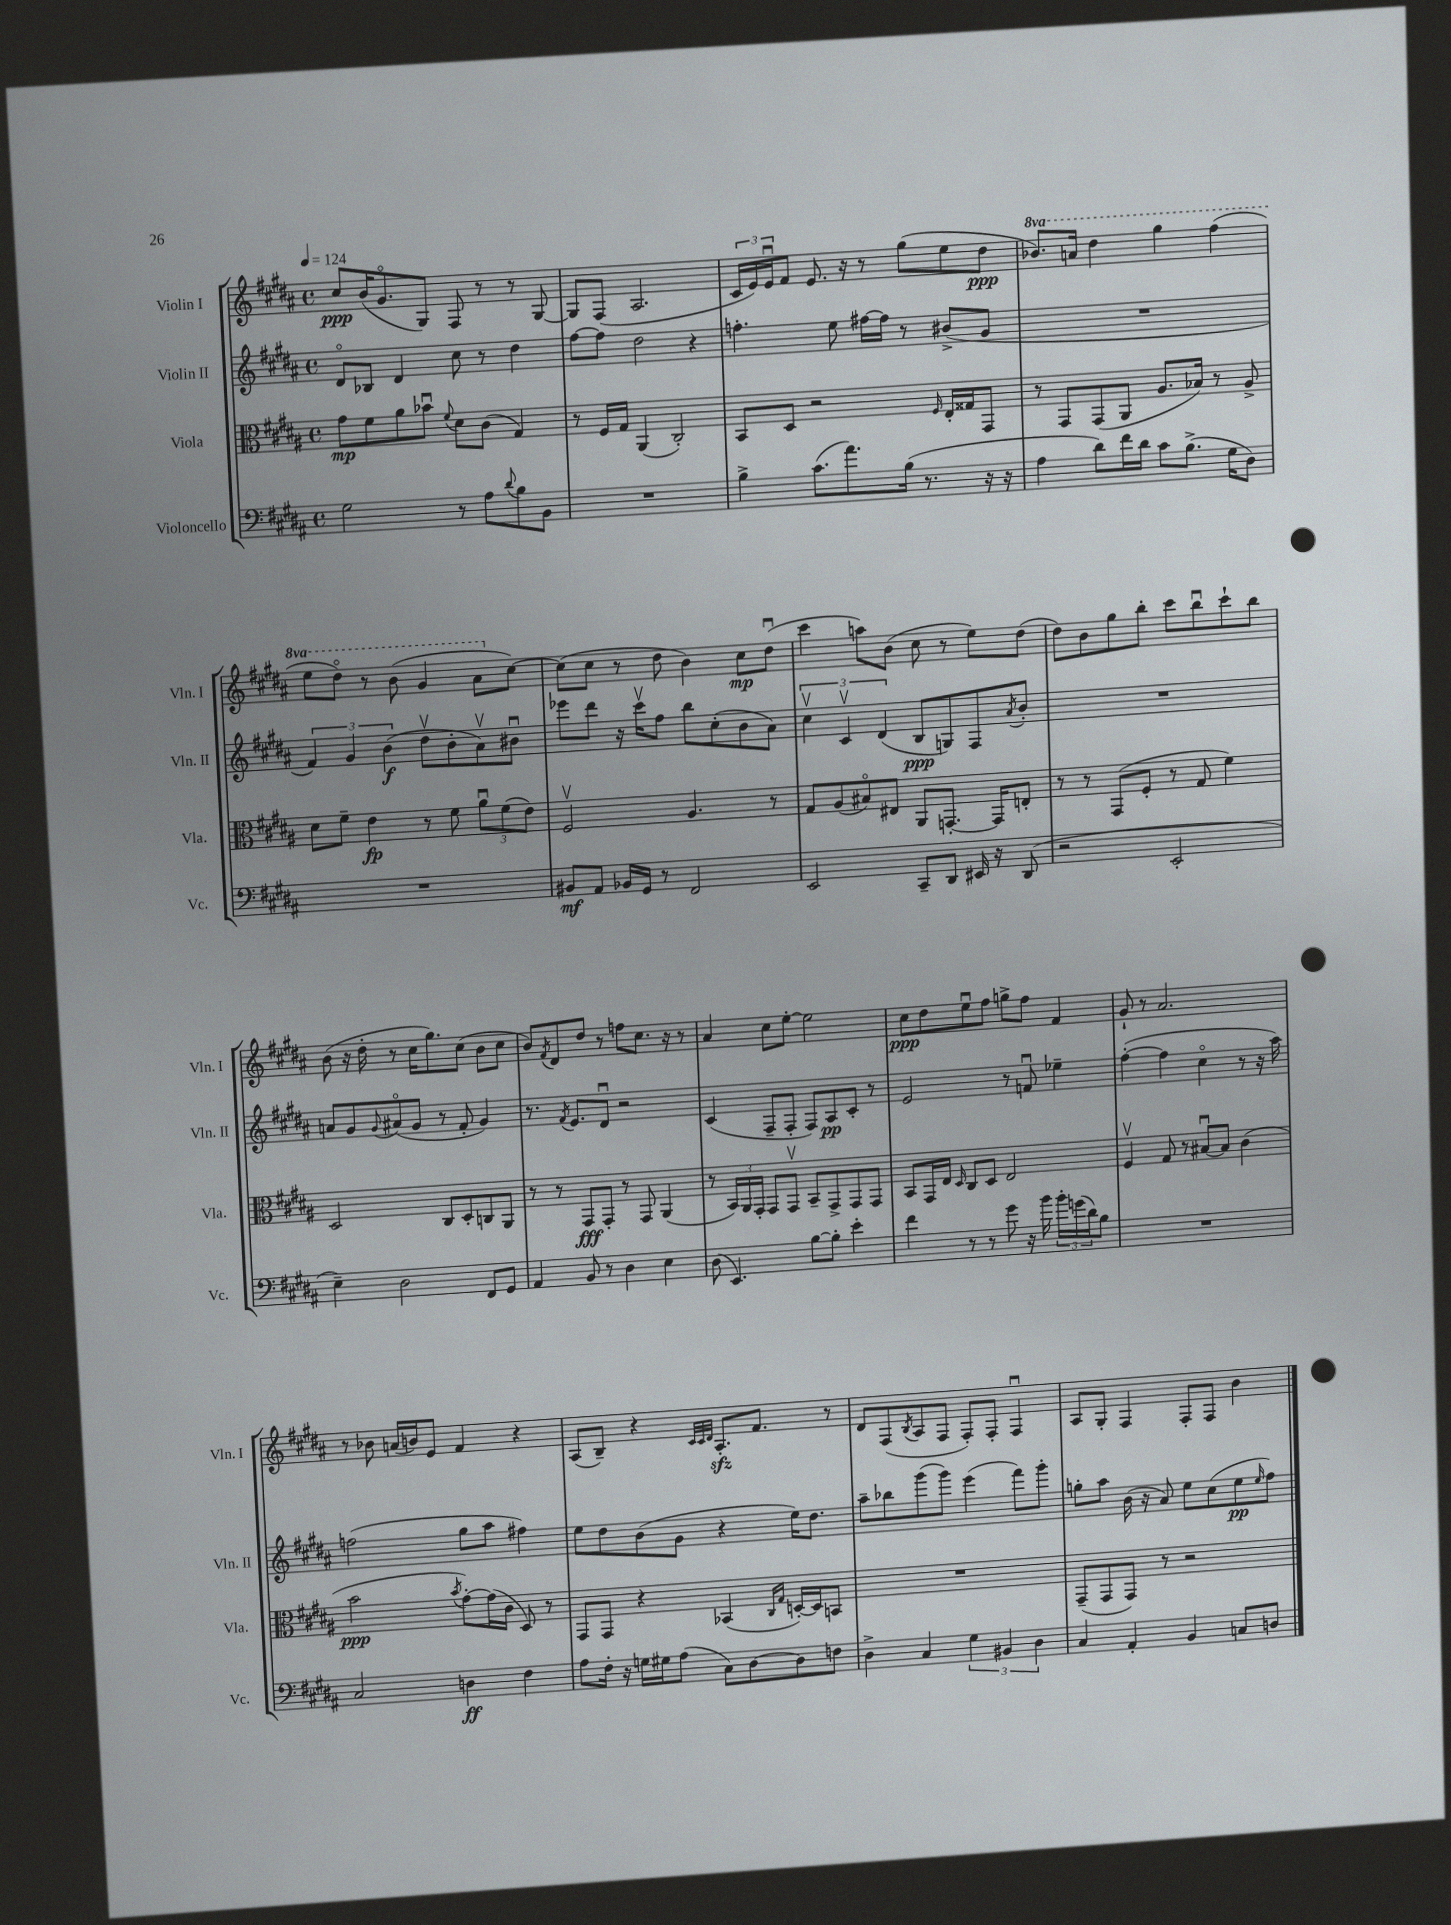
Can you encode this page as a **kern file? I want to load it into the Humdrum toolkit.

**kern	**kern	**kern	**kern
*staff4	*staff3	*staff2	*staff1
*clefF4	*clefC3	*clefG2	*clefG2
*k[f#c#g#d#a#]	*k[f#c#g#d#a#]	*k[f#c#g#d#a#]	*k[f#c#g#d#a#]
*M4/4	*M4/4	*M4/4	*M4/4
*met(c)	*met(c)	*met(c)	*met(c)
*MM124	*MM124	*MM124	*MM124
2G#	8g#	8d#o	8cc#
.	8f#	8B-	(16b
.	.	.	8.g#o
.	8a#	4d#	.
.	8b-u	.	8G#)
.	8qqf#	.	.
8r	8d#	8cc#	8F#
8A#	(8c#	8r	8r
8qqd#	.	.	.
8B	4G#)	4dd#	8r
8BB	.	.	[8G#
=	=	=	=
1r	8r	[8ff#	8G#]
.	16F#	8ff#]	(8F#
.	16G#	.	.
.	(4AA#	2dd#	2.A#
.	2C#')	.	.
.	.	4r	.
=	=	=	=
4B^	8BB	4.ff'	24c#
.	.	.	24e)
.	.	.	24eu
.	8D#	.	8f#
(8.c#	2r	.	8.e
.	.	8ee	.
8.a#)	.	.	16r
.	.	[16ff#	8r
.	.	16ff#]	.
(16B	.	8r	(8gg#
8.r	.	.	.
.	16qqF#	.	.
.	16E'	(8b#^	8ee
.	16G##	.	.
16r	8GG#	8g#	8dd#
16r	.	.	.
=	=	=	=
4A#	8r	1r	8.bb-)
.	8GG#	.	.
.	.	.	16aa
8d#)	(8GG#	.	4ddd#
16f#	8AA#	.	.
16d#	.	.	.
8c#	8.A#	.	4ggg#
(8.B^	.	.	.
.	16B-)	.	.
.	8r	.	(4fff#
16G#	.	.	.
8D#)	8A#^	.	.
=	=	=	=
1r	8d#	6f#)	8eee
.	8f#~	.	8ddd#o)
.	.	6g#	.
.	4e	.	8r
.	.	(6b	.
.	.	.	(8bb
.	8r	8dd#v	4gg#
.	8f#	8b'	.
.	12a#u	8a#v)	8aa#
.	(12f#	.	.
.	.	8b#u	[8cc#)
.	12e)	.	.
=	=	=	=
8BB#	2F#v	8eee-	(8cc#]
8AA#	.	8ddd#	8cc#
16BB-	.	16r	8r
16GG#	.	16ccc#v	.
8r	.	8ff#	8dd#
2FF#	4.A#	8bb	4b)
.	.	(8cc#'	.
.	.	8b	8cc#
.	8r	8a#)	(8dd#u
=	=	=	=
2EE	8G#	6cc#v	4ccc#
.	(8A#	.	.
.	.	6c#v	.
.	8B#o)	.	8aa)
.	.	(6d#	.
.	8E#	.	(8b
8CC#~	8AA#	8B	8cc#
8DD#	[8.GG'	8G)	8r
16EE#	.	8F#	8ee)
16r	16GG]	.	.
.	.	8qa#	.
(8DD#	8E'	8b'	(8dd#
=	=	=	=
2r	8r	1r	8dd#)
.	8r	.	8b
.	(8GG#	.	8gg#
.	8F#'	.	8bb'
2EE'	8r	.	8ccc#
.	8G#	.	8bbu
.	4f#)	.	8ccc#`
.	.	.	8bb
=	=	=	=
4E~)	2D#	8a	(8b
.	.	8g#	16r
.	.	.	16dd#'
.	.	8qqg#	.
2D#	.	(8a#o	8r
.	.	8g#	16cc#
.	.	.	8.gg#)
.	8C#	8r	.
.	8D#'	8f#'	(8cc#
8FF#	8C	4g#)	8b
8GG#	8AA#	.	8cc#
=	=	=	=
4AA#	8r	8.r	8b)
.	.	.	8qf#
.	8r	.	8d#
.	.	8qf#	.
.	.	8.e	.
8BB	8GG#	.	8dd#
8r	8GG#'	8d#u	8r
4D#	8r	2r	8ff
.	8GG#	.	8.cc#
4E	(4AA#	.	.
.	.	.	16r
.	.	.	8r
=	=	=	=
(8D#	8r	(4c#	4a#
4.EE)	24BB)	.	.
.	24AA#	.	.
.	24GG#'	.	.
.	8GG#	8F#~	8cc#
.	8GG#v	8F#'	[8ee'
[8B	8BB~	8F#)	2ee]
8B']	8GG#^	8A#	.
4e'	8GG#	8c#'	.
.	8GG#	8r	.
=	=	=	=
4f#	8BB	2e	8cc#
.	16GG#	.	8dd#
.	16E	.	.
.	16qqD#	.	.
8r	8C#	.	8eeu
8r	8D#	.	8ff#
8g#	2E	8r	8gg^
16r	.	8fu	8ff#
16b	.	.	.
24b'	.	4ee-~	4f#
(24g	.	.	.
24d#)	.	.	.
8B	.	.	.
=	=	=	=
1r	4F#v	([4ff#'	8g#`
.	.	.	8r
.	8G#	4ff#]	2.a#
.	8r	.	.
.	[8B#u	4cc#o	.
.	8B#]	.	.
.	(4c#	8r	.
.	.	16r	.
.	.	16aa#)	.
=	=	=	=
2C#	2b	(2ff	8r
.	.	.	8b-
.	.	.	(16a
.	.	.	16b)
.	.	.	8e
.	8qb	.	.
4D	[8g#')	8gg#	4f#
.	(16g#]	8aa#	.
.	16c#	.	.
4F#	8D#)	4ff#)	4r
.	8r	.	.
=	=	=	=
8A#	8GG#	8ee	(8A#
16F#'	8GG#	8dd#	8B~)
16r	.	.	.
16G	4r	(8b	4r
16G#	.	.	.
(8A#	.	8g#	.
.	.	.	32qqc#
.	.	.	32qqc#
.	.	.	32qqd#
8C#)	(4BB-	4r	8.A#'
[8D#	.	.	.
.	.	.	8.f#
.	16qqC#	.	.
.	16qqG#	.	.
8D#]	[16D')	16ee)	.
.	16D]	8.dd#	.
8F	8BB	.	8r
=	=	=	=
4D#^	1r	8aa#~	8d#
.	.	8bb-	(8F#
.	.	.	8qB
4C#	.	(8ggg#	8A#
.	.	8ggg#)	8F#
6G#	.	(4eee	8F#')
.	.	.	8F#'
6BB#	.	.	.
.	.	8fff#)	4F#u
6D#	.	.	.
.	.	8ggg#'	.
=	=	=	=
4C#	(8GG#~	8gg'	8A#
.	8GG#	8aa#	8G#'
4AA#'	8GG#)	(16b	4F#
.	.	16r	.
.	8r	8a#)	.
4BB	2r	8ee	8F#'
.	.	(8cc#	8F#
8C	.	8ee	4b
.	.	16qqee	.
8D	.	8ff#)	.
==	==	==	==
*-	*-	*-	*-
